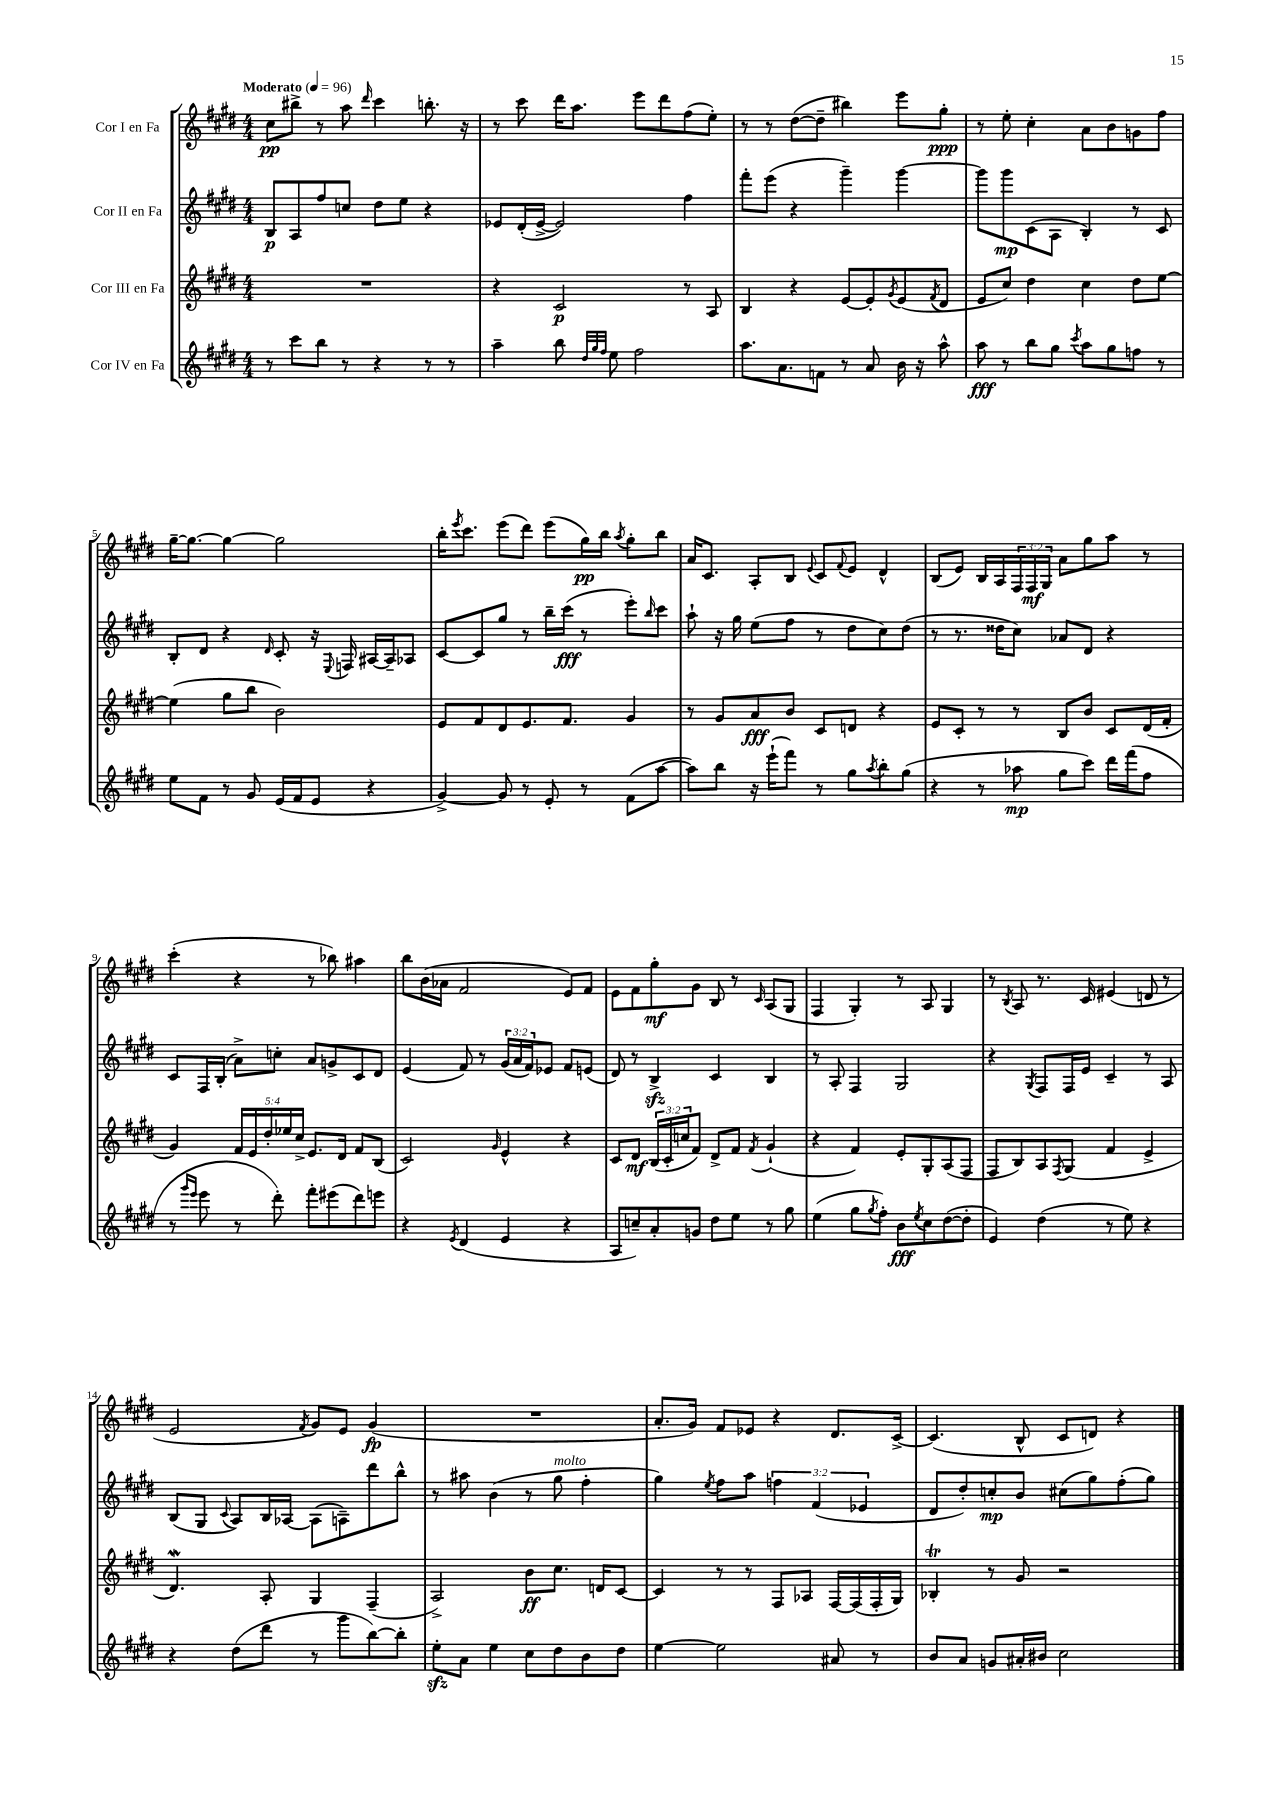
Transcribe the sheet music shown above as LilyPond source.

<<
\new StaffGroup <<
\new Staff = "s0" \with { instrumentName = "Cor I en Fa" } {
    \clef treble \key e \major \numericTimeSignature \time 4/4 \override Staff.TupletNumber.text = #tuplet-number::calc-fraction-text \tempo "Moderato" 4 = 96
    cis''8\pp bis''8-> r8 a''8 \grace { dis'''16 } cis'''4 b''8.-. r16 |
    r8 cis'''8 dis'''16 a''8. e'''8 dis'''8 fis''8( e''8-.) |
    r8 r8 dis''8~( dis''8-- bis''4) e'''8 gis''8-.\ppp |
    r8 e''8-. cis''4-. a'8 b'8 g'8 fis''8 |
    gis''16~-- gis''8.~ gis''4~ gis''2 |
    b''16-. \acciaccatura { e'''8 } cis'''8. e'''8( dis'''8) e'''8( gis''16\pp) b''16 \acciaccatura { a''8 } gis''8-. b''8 |
    a'16 cis'8. a8-. b8 \appoggiatura { e'8 } cis'8 \appoggiatura { fis'8 } e'8 dis'4-^ |
    b8( e'8) b16 a16 \tuplet 3/2 { fis16 fis16\mf gis16 } a'8 gis''8 a''8 r8 |
    cis'''4-.( r4 r8 bes''8) ais''4 |
    b''8 b'16( aes'16 fis'2 e'8) fis'8 |
    e'8 fis'8 gis''8-.\mf gis'8 b8 r8 \grace { cis'16 } a8( gis8 |
    fis4 gis4-.) r8 a8 gis4 |
    r8 \acciaccatura { b8 } a8 r8. cis'16 eis'4( d'8 r8 |
    e'2 \acciaccatura { fis'8 } gis'8) e'8 gis'4\fp( |
    R1 |
    a'8.-. gis'16) fis'8 ees'8 r4 dis'8. cis'16~-> |
    cis'4.( b8-^ cis'8 d'8) r4 \bar "|." |
}
\new Staff = "s1" \with { instrumentName = "Cor II en Fa" } {
    \clef treble \key e \major \numericTimeSignature \time 4/4 \override Staff.TupletNumber.text = #tuplet-number::calc-fraction-text
    b8\p a8 fis''8 c''8 dis''8 e''8 r4 |
    ees'8 dis'16-.( ees'16~-> ees'2) fis''4 |
    fis'''8-. e'''8( r4 gis'''4--) gis'''4~ |
    gis'''8 gis'''8\mp cis'8( a8 b4-.) r8 cis'8 |
    b8-. dis'8 r4 \grace { dis'16 } cis'8-. r16 \appoggiatura { e8 } f16 ais16~ ais16-- aes8 |
    cis'8~ cis'8 gis''8 r8 b''16-- cis'''16\fff( r8 e'''8-.) \grace { b''16 } cis'''8 |
    a''8-! r16 gis''16 e''8( fis''8 r8 dis''8 cis''8) dis''8( |
    r8 r8. disis''16 cis''8) aes'8 dis'8 r4 |
    cis'8 fis16 b16-.( a'8->) c''8-. a'8 g'8-> cis'8 dis'8 |
    e'4( fis'8) r8 \tuplet 3/2 { gis'16( a'16 fis'16) } ees'8 fis'8 e'8( |
    dis'8) r8 b4->\sfz cis'4 b4 |
    r8 a8-. fis4 gis2 |
    r4 \acciaccatura { gis8 } fis8 fis16 e'16 cis'4-- r8 a8 |
    b8( gis8 \appoggiatura { cis'8 } a8) b16 aes16~ aes8( a8--) dis'''8 b''8-^ |
    r8 ais''8 b'4( r8 gis''8^\markup { \italic "molto" } fis''4-. |
    gis''4) \acciaccatura { e''8 } fis''8 a''8 \tuplet 3/2 { f''4 fis'4( ees'4 } |
    dis'8 dis''8-.) c''8-.\mp b'8 cis''8( gis''8) fis''8-.( gis''8) \bar "|." |
}
\new Staff = "s2" \with { instrumentName = "Cor III en Fa" } {
    \clef treble \key e \major \numericTimeSignature \time 4/4 \override Staff.TupletNumber.text = #tuplet-number::calc-fraction-text
    R1 |
    r4 cis'2\p r8 a8 |
    b4 r4 e'8~ e'8-. \acciaccatura { gis'8 } e'8( \acciaccatura { fis'8 } dis'8 |
    e'8 cis''8) dis''4 cis''4 dis''8 e''8~ |
    e''4( gis''8 b''8 b'2) |
    e'8 fis'8 dis'8 e'8. fis'8. gis'4 |
    r8 gis'8 a'8\fff b'8 cis'8 d'8 r4 |
    e'8 cis'8-. r8 r8 b8 b'8 cis'8 dis'16( fis'16-. |
    gis'4) \tuplet 5/4 { fis'16 e'16 dis''16-. ees''16 cis''16-> } e'8. dis'16 fis'8 b8( |
    cis'2) \grace { gis'16 } e'4-^ r4 |
    cis'8 dis'8\mf \tuplet 3/2 { b16( cis'16-. c''16 } fis'8) dis'8-> fis'8 \acciaccatura { fis'8 } gis'4-!( |
    r4 fis'4) e'8-. gis8-. a8( fis8 |
    fis8 b8) a8 \acciaccatura { fis8 } gis8( fis'4 e'4-> |
    dis'4.\mordent) a8-. gis4 fis4--( |
    a2->) b'8\ff cis''8. d'16 cis'8~ |
    cis'4 r8 r8 fis8 aes8 fis16~ fis16( fis16-. gis16) |
    bes4-.\trill r8 gis'8 r2 \bar "|." |
}
\new Staff = "s3" \with { instrumentName = "Cor IV en Fa" } {
    \clef treble \key e \major \numericTimeSignature \time 4/4
    r8 cis'''8 b''8 r8 r4 r8 r8 |
    a''4-- b''8 \grace { dis''32 gis''32 fis''32 } e''8 fis''2 |
    a''8. a'8. f'8 r8 a'8 b'16 r16 a''8-^ |
    a''8\fff r8 b''8 gis''8 \acciaccatura { cis'''8 } a''8 gis''8 f''8 r8 |
    e''8 fis'8 r8 gis'8 e'16( fis'16 e'8 r4 |
    gis'4~->) gis'8 r8 e'8-. r8 fis'8( a''8~ |
    a''8) b''8 r16 e'''16-!( fis'''8) r8 gis''8 \acciaccatura { a''8 } b''8-. gis''8( |
    r4 r8 aes''8\mp gis''8 cis'''8) dis'''16 fis'''16( fis''8 |
    r8 \grace { gis'''16 e'''16 } e'''8 r8 dis'''8-.) fis'''8-. eis'''8( dis'''8) e'''8 |
    r4 \acciaccatura { e'8 } dis'4( e'4 r4 |
    a8 c''8--) a'8-. g'8 dis''8 e''8 r8 gis''8 |
    e''4( gis''8 \acciaccatura { gis''8 } fis''8-.) b'8\fff \acciaccatura { e''8 } cis''8 dis''8~( dis''8-. |
    e'4) dis''4( r8 e''8) r4 |
    r4 dis''8( dis'''8 r8 gis'''8 b''8~) b''8-. |
    e''8-.\sfz a'8 e''4 cis''8 dis''8 b'8 dis''8 |
    e''4~ e''2 ais'8 r8 |
    b'8 a'8 g'8 ais'16-. bis'16 cis''2 \bar "|." |
}
>>
>>
